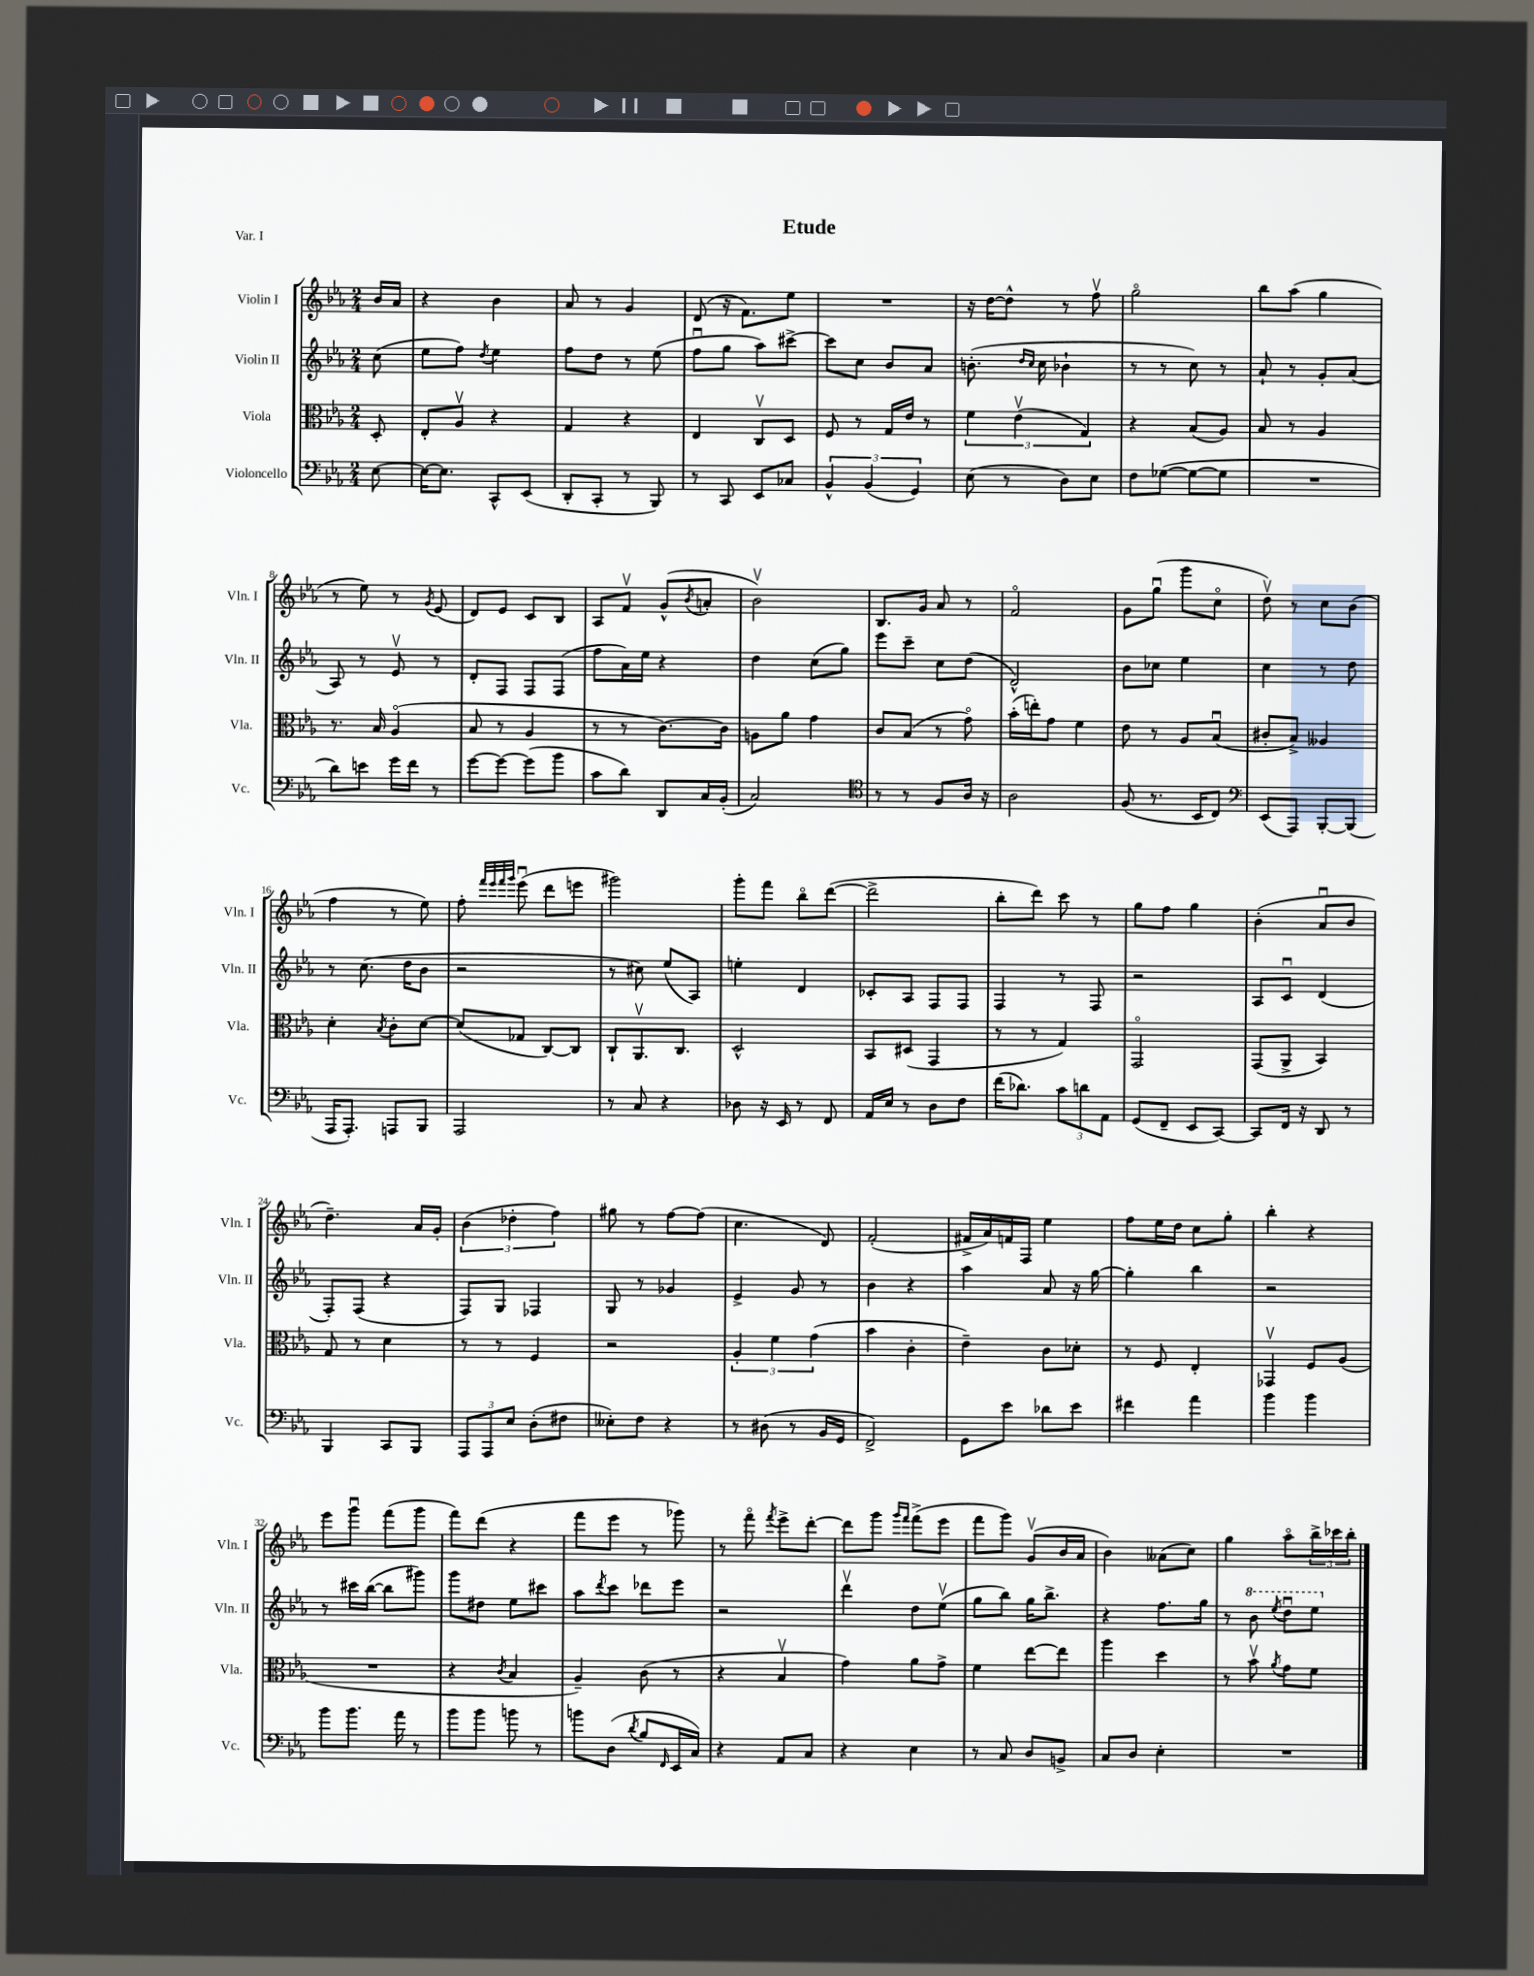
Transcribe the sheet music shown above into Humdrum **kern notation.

**kern	**kern	**kern	**kern
*part4	*part3	*part2	*part1
*staff4	*staff3	*staff2	*staff1
*I"Violoncello	*I"Viola	*I"Violin II	*I"Violin I
*I'Vc.	*I'Vla.	*I'Vln. II	*I'Vln. I
*clefF4	*clefC3	*clefG2	*clefG2
*k[b-e-a-]	*k[b-e-a-]	*k[b-e-a-]	*k[b-e-a-]
*M2/4	*M2/4	*M2/4	*M2/4
=	=	=	=
[8E-\	8D'/	(8cc\	16b-/LL
.	.	.	16a-/JJ
=1	=1	=1	=1
16E-\KL_	8E-'/L	8ee-\L	4r
8.E-\J]	.	.	.
.	8A-v/J	8ff\J)	.
.	.	8qdd/	.
8CC^^/L	4r	4ee-\	4b-\
(8EE-/J	.	.	.
=2	=2	=2	=2
8DD'/L	4G/	8ff\L	8a-/
8CC'/J	.	8dd\J	8r
8r	4r	8r	4g/
8BBB-/)	.	(8ee-\	.
=3	=3	=3	=3
8r	4E-/	8ffu\L	(8d/
8CC/	.	8gg\J	16r
.	.	.	8.f\L)
8EE-/L	8Cv/L	8aa-\L)	.
8C-X/J	8D/J	[8ccc#X^\J	8ee-\J
=4	=4	=4	=4
6BB-^^/	8F/	8ccc#\L]	2r
.	8r	8cc\J	.
(6BB-/	.	.	.
.	16G/LL	8b-/L	.
.	16e-/JJ	.	.
6GG/)	.	.	.
.	8r	8a-/J	.
=5	=5	=5	=5
(8E-\	6f\	(8.bn'\	16r
.	.	.	[16dd\KL
8r	.	.	8dd^^\J]
.	(6e-v\	.	.
.	.	16qqdd/LL	.
.	.	16qqcc/JJ	.
.	.	16cc\	.
8D\L)	.	4b-X`\	8r
.	6G/)	.	.
8E-\J	.	.	8ffv\
=6	=6	=6	=6
8F\L	4r	8r	2gg\
([8G-X\J	.	8r	.
8G-\L_	(8B-/L	8cc\)	.
8G-\J]	8A-/J)	8r	.
=7	=7	=7	=7
2r	8B-/	8a-`/	8bb-\L
.	8r	8r	(8aa-\J
.	4A-/	8g'/L	4gg\
.	.	(8a-/J	.
!!LO:LB:g=z
=8	=8	=8	=8
8d\L)	8.r	8A-/)	8r
8en\J	.	8r	8ee-\)
.	16B-/	.	.
16g\LL	(4A-/	8e-v/	8r
16f\JJ	.	.	.
.	.	.	8qg/
8r	.	8r	(8e-/
=9	=9	=9	=9
[8g\L	8B-/	8d'/L	8d/L)
8g\J_	8r	8F/J	8e-/J
(8g\L]	4A-/	8F/L	8c/L
8b-\J	.	(8F/J	8B-/J
=10	=10	=10	=10
8c\L	8r	8ff\L	8A-/L
8d\J)	8r	16a-\L)	8fv/J
.	.	16ee-\JJ	.
8DD/L	[8.c\L)	4r	(8g^^/L
.	.	.	8qb-/
16C/L	.	.	8an'/J
(16BB-'/JJ	16c\Jk]	.	.
=11	=11	=11	=11
2C/)	8An\L	4dd\	2b-v\)
.	8a-\J	.	.
.	4g\	(8cc\L	.
.	.	8gg\J)	.
=12	=12	=12	=12
*clefC4	*	*	*
8r	8c/L	8eee-\L	8.B-/L
8r	(8B-/J	8ccc~\J	.
.	.	.	16g/Jk
8F/L	8r	8cc\L	8a-/
16A-/Jk	8g\)	(8dd\J	8r
16r	.	.	.
=13	=13	=13	=13
2A-\	(16b-'\LL	2d^^/)	2f/
.	16een'\J)	.	.
.	8g\J	.	.
.	4f\	.	.
=14	=14	=14	=14
(8F/	8e-\	8b-\L	8g\L
8.r	8r	8cc-X\J	(8ggu\J
.	8A-/L	4ee-\	8ggg\L
16BB-/KL	.	.	.
8C/J)	(8B-u/J	.	8cc\J
=15	=15	=15	=15
*clefF4	*	*	*
(8EE-/L	8c#X'/L	4cc\	8ddv\)
8AAA-/J)	8B-^/J)	.	8r
[8BBB-'/L	4A--X/	8r	8cc\L
(8BBB-/J]	.	8dd\	(8b-\J
!!LO:LB:g=z
=16	=16	=16	=16
16AAA-/KL	4d'\	8r	4ff\
8.AAA-'/J)	.	.	.
.	.	(8.cc\	.
.	8qB-/	.	.
8AAAn/L	8c'\L	.	8r
.	.	16dd\KL	.
8BBB-/J	[8d\J	8b-\J	8ee-\)
=17	=17	=17	=17
2AAA-/	(8d/L]	2r	8ff'\
.	.	.	32qqfff/LLL
.	.	.	32qqeee-/
.	.	.	32qqfff/
.	.	.	32qqggg/JJJ
.	8G-X/J	.	(8eee-u\
.	[8C/L)	.	8ddd\L
.	8C/J]	.	8eeen\J
=18	=18	=18	=18
8r	8C`/L	8r	2ggg#X\)
8C/	8.AA-v/	8cc#X\)	.
4r	.	(8ee-/L	.
.	8.C/J	.	.
.	.	8A-/J)	.
=19	=19	=19	=19
8D-X\	2D^^/	4een'\	8ggg'\L
16r	.	.	8fff\J
16EE-/	.	.	.
8r	.	4d/	8bb-\L
8FF/	.	.	([8ddd\J
=20	=20	=20	=20
16AA-/LL	8BB-/L	8c-X'/L	2ddd^\]
16E-/JJ	.	.	.
8r	(8D#X/J	8A-/J	.
8D\L	4GG/	8F/L	.
8F\J	.	8F/J	.
=21	=21	=21	=21
(16f\KL	8r	4F/	8bb-'\L
8.d-X\J)	.	.	.
.	8r	.	8ddd\J)
12c\L	4G/)	8r	8ccc\
12dn\	.	.	.
.	.	8F/	8r
12AA-\J	.	.	.
=22	=22	=22	=22
(8GG/L	2GG/	2r	8gg\L
8FF~/J	.	.	8ff\J
8EE-/L	.	.	4gg\
[8CC/J)	.	.	.
=23	=23	=23	=23
8CC/L]	(8GG/L	8A-/L	(4b-'\
16FF/Jk	8AA-^/J	8cu/J	.
16r	.	.	.
8DD/	4BB-/)	(4d/	8a-u/L
8r	.	.	8b-/J
!!LO:LB:g=z
=24	=24	=24	=24
4BBB-/	8G/	8F'/L)	4.dd~\)
.	8r	(8F/J	.
8CC/L	4d\	4r	.
8BBB-/J	.	.	16a-/LL
.	.	.	16g'/JJ
=25	=25	=25	=25
12AAA-/L	8r	8F/L)	(6b-\
12AAA-/	.	.	.
.	8r	8G/J	.
12E-/J	.	.	6dd-X'\
(8D'\L	4F/	4F-X/	.
.	.	.	6ff\)
8F#X\J	.	.	.
=26	=26	=26	=26
8E--X'\L)	2r	8G/	8gg#X\
8F\J	.	8r	8r
4r	.	4g-X/	[8ff\L
.	.	.	(8ff\J]
=27	=27	=27	=27
8r	6A-'/	4e-^/	4.cc\
(8D#X\	.	.	.
.	6f\	.	.
8r	.	8g/	.
.	(6g\	.	.
16BB-/LL	.	8r	8d/)
16GG/JJ	.	.	.
=28	=28	=28	=28
2FF^/)	4b-\	4b-\	(2f'/
.	4c'\	4r	.
=29	=29	=29	=29
8GG\L	4e-~\)	4aa-\	16f#X^/LL
.	.	.	16a-/)
8e-\J	.	.	16fn/
.	.	.	16F/JJ
8d-X\L	8c\L	8a-/	4ee-\
8e-\J	8d-X'\J	16r	.
.	.	[16gg\	.
=30	=30	=30	=30
4f#X\	8r	4gg'\]	8ff\L
.	8F/	.	16ee-\L
.	.	.	16dd\JJ
4a-\	4E-'/	4bb-\	8cc\L
.	.	.	8gg'\J
=31	=31	=31	=31
4b-\	4GG-Xv/	2r	4bb-'\
4b-\	8F/L	.	4r
.	(8A-/J	.	.
!!LO:LB:g=z
=32	=32	=32	=32
8b-\L	2r	8r	8eee-\L
8.b-\J	.	16ccc#X\LL	8gggu\J
.	.	([16bb-\JJ	.
.	.	8bb-\L]	(8fff\L
16a-\	.	.	.
8r	.	8ggg#X\J)	8ggg\J
=33	=33	=33	=33
8b-\L	4r	8ggg\L	8fff\L)
8b-\J	.	8dd#X\J	(8ddd\J
.	8qc/	.	.
8bn\	4B-/	8ee-\L	4r
8r	.	8ccc#X\J	.
=34	=34	=34	=34
8bn\L	4A-~/)	8aa-\L	8fff\L
.	.	8qddd/	.
(8D\J	.	8ccc\J	8eee-\J
8qd/	.	.	.
8B-/L	(8c\	8ddd-X\L	8r
16qqFF/	.	.	.
16EE-/L	8r	8eee-\J	8ggg-X\)
16C/JJ)	.	.	.
=35	=35	=35	=35
4r	4r	2r	8r
.	.	.	8fff\
.	.	.	8qfff/
8AA-/L	4B-v/	.	8eee-^\L
8C/J	.	.	[8ddd'\J
=36	=36	=36	=36
4r	4g\)	4dddv\	8ddd\L]
.	.	.	8ggg\J
.	.	.	16qqggg/LL
.	.	.	16qqfff/JJ
4E-\	8a-\L	8dd\L	(8fff^\L
.	8g^\J	(8ee-v\J	8eee-\J
=37	=37	=37	=37
8r	4f\	8gg\L	8fff\L
8C/	.	8bb-\J)	8ggg\J)
8D/L	[8ee-\L	16gg\KL	(8gv/L
.	.	8.bb-^\J	.
8BBn^/J	8ee-\J]	.	16b-/L
.	.	.	16a-/JJ
=38	=38	=38	=38
8C/L	4aa-\	4r	4b-\)
8D/J	.	.	.
4E-'\	4dd\	8.ff\L	(8a--X\L
.	.	.	8cc\J)
.	.	16gg\Jk	.
=39	=39	=39	=39
2r	8r	8r	4gg\
*	*	*8va	*
.	8b-v\	8bb-\	.
.	8qa-/	8qeee-/	.
.	8g\L	8dddu\L	8aa-\L
.	8f\J	8eee-\J	24bb-^\L
.	.	.	24ccc-X\
.	.	.	24bb-'\JJ
*	*	*X8va	*
==	==	==	==
*-	*-	*-	*-
